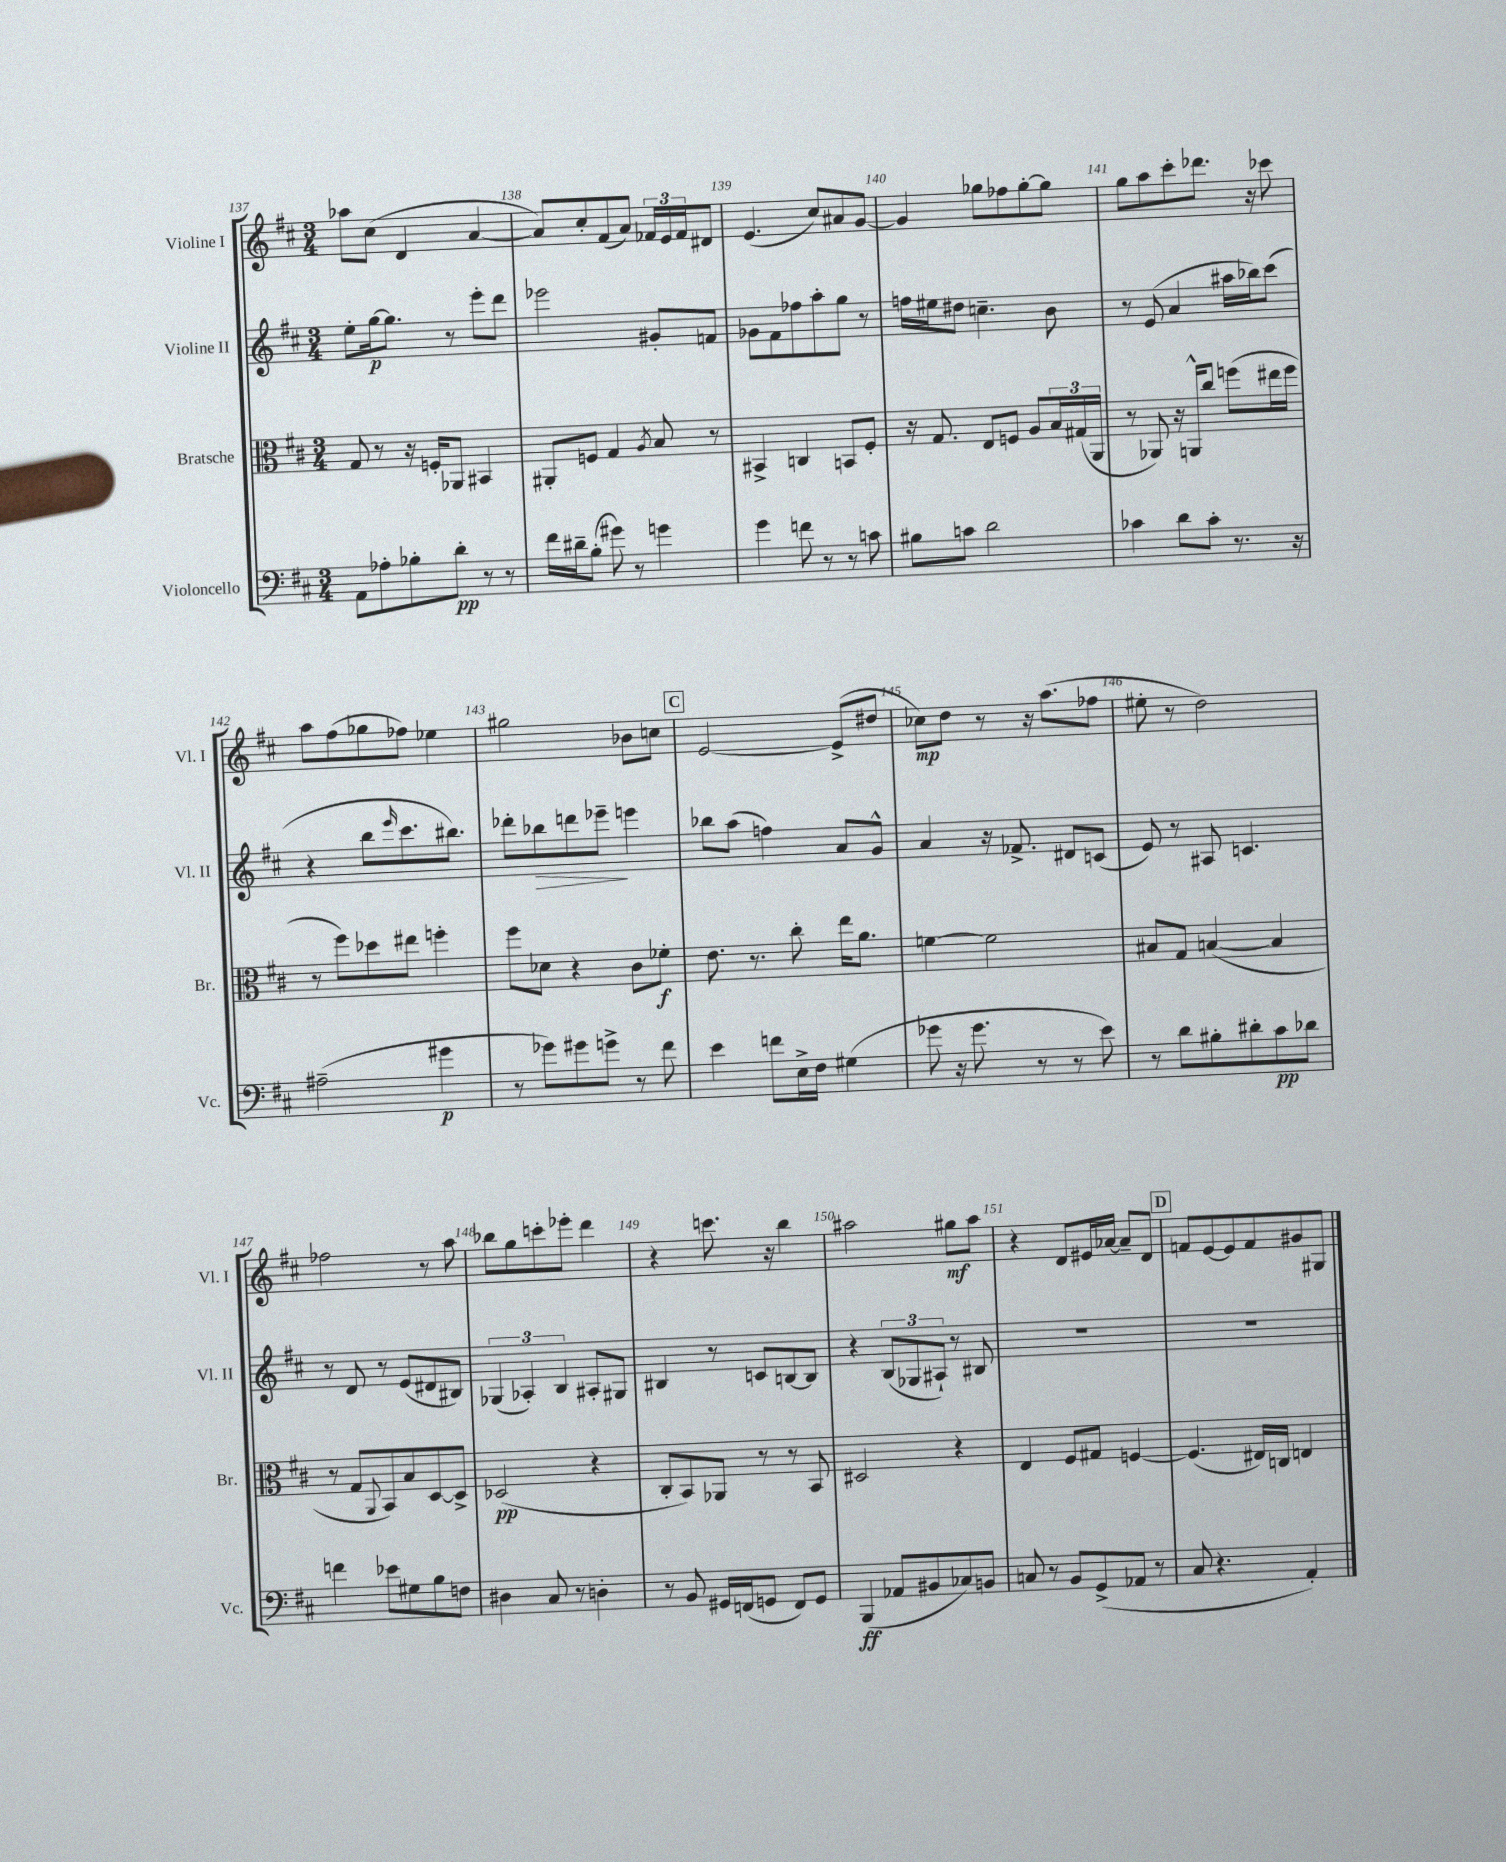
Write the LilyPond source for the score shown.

<<
\new StaffGroup <<
\new Staff = "s0" \with { instrumentName = "Violine I" shortInstrumentName = "Vl. I" } {
    \clef treble \key d \major \numericTimeSignature \time 3/4
    aes''8 cis''8( d'4 a'4~ |
    a'8) cis''8-. fis'8( a'8) \tuplet 3/2 { fes'16 e'16 fes'16 } dis'8 |
    e'4.( cis''8) ais'8 g'8~ |
    g'4 ges''8 fes''8 ges''8~-. ges''8 |
    g''8 a''8 cis'''8-. des'''8. r16 ces'''8 |
    a''8 fis''8( ges''8 fes''8) ees''4 |
    gis''2 bes'8 c''8 |
    \mark \markup { \box "C" } e'2~ e'8->( dis''8 |
    ces''8\mp) d''8 r8 r16 a''8.( fes''8 |
    eis''8-. r8 d''2) |
    fes''2 r8 a''8 |
    bes''8 g''8 c'''8-. ees'''8-. d'''4 |
    r4 c'''8. r16 b''4 |
    ais''2 gis''8\mf ais''8 |
    r4 d'8 eis'16 aes'16~ aes'8-- d'8 |
    \mark \markup { \box "D" } f'8 e'8~ e'8 f'8 gis'8 gis8 \bar "|." |
}
\new Staff = "s1" \with { instrumentName = "Violine II" shortInstrumentName = "Vl. II" } {
    \clef treble \key d \major \numericTimeSignature \time 3/4
    e''8-. g''16~\p g''8. r8 e'''8-. d'''8 |
    ees'''2 gis'8-. f'8 |
    ges'8 fis'8 fes''8 a''8-. g''8 r8 |
    f''16 eis''16 dis''8 c''4.-- b'8 |
    r8 e'8( a'4 ais''16 bes''16) cis'''8( |
    r4 b''8 \grace { e'''16 } cis'''8. bis''8.) |
    des'''8-. bes''8\> d'''8 ees'''8--\! e'''4 |
    \mark \markup { \box "C" } bes''8 a''8( f''4) a'8 g'8-^ |
    a'4 r16 fes'8.-> dis'8 c'8( |
    e'8) r8 ais8 c'4. |
    r8 d'8 r8 e'8( dis'8 bis8) |
    \tuplet 3/2 { ges4( aes4-.) b4 } ais8-. gis8 |
    bis4 r8 c'8 b8~ b8 |
    r4 \tuplet 3/2 { b8( ges8 ais8-!) } r8 bis8 |
    R2. |
    \mark \markup { \box "D" } R2. \bar "|." |
}
\new Staff = "s2" \with { instrumentName = "Bratsche" shortInstrumentName = "Br." } {
    \clef alto \key d \major \numericTimeSignature \time 3/4
    g8 r8 r16 f16-. aes,8 bis,4 |
    ais,8-. f8 g4 \acciaccatura { a8 } b8 r8 |
    bis,4-> c4 b,8 fis8-. |
    r16 g8. e8 f8 a8 \tuplet 3/2 { b16 gis16( a,16 } |
    r8 aes,8) r16 a,16-^ cis''8 f''8( eis''16 f''16 |
    r8 fis''8) des''8 eis''8 f''4-. |
    fis''8 des'8 r4 cis'8 fes'8-.\f |
    \mark \markup { \box "C" } e'8. r8. cis''8-. e''16 a'8. |
    f'4~ f'2 |
    bis8 g8 b4~( b4 |
    r8 g8 \appoggiatura { a,8 } b,8) b8 d8~ d8-> |
    des2\pp( r4 |
    cis8-. b,8) aes,8 r8 r8 b,8 |
    dis2 r4 |
    e4 fis8 gis8 f4~ |
    \mark \markup { \box "D" } f4.( eis16) c16 e4 \bar "|." |
}
\new Staff = "s3" \with { instrumentName = "Violoncello" shortInstrumentName = "Vc." } {
    \clef bass \key d \major \numericTimeSignature \time 3/4
    a,8 aes8-. bes8-. d'8-.\pp r8 r8 |
    fis'16 dis'16-- b8-.( gis'8) r8 g'4 |
    g'4 f'8 r8 r8 c'8 |
    bis8 c'8 d'2 |
    ces'4 d'8 ces'8-. r8. r16 |
    ais2--( gis'4\p |
    r8 ges'8) gis'8 g'8-> r8 fis'8 |
    \mark \markup { \box "C" } e'4 f'8 e16-> fis16 gis4( |
    ges'8 r16 ges'8. r8 r8 e'8) |
    r8 d'8 bis8-. dis'8-. cis'8\pp des'8 |
    f'4 ees'8 gis8 b8 f8 |
    dis4 cis8 r8 d4-. |
    r8 b,8 gis,16 f,16( g,8 f,8) g,8 |
    b,,4\ff( aes,8 bis,8 ces8) b,8 |
    c8 r8 b,8 g,8->( aes,8 r8 |
    \mark \markup { \box "D" } cis8 r4. a,4-.) \bar "|." |
}
>>
>>
\layout { \context { \Score currentBarNumber = #137 \override BarNumber.break-visibility = ##(#f #t #t) barNumberVisibility = #all-bar-numbers-visible } }
